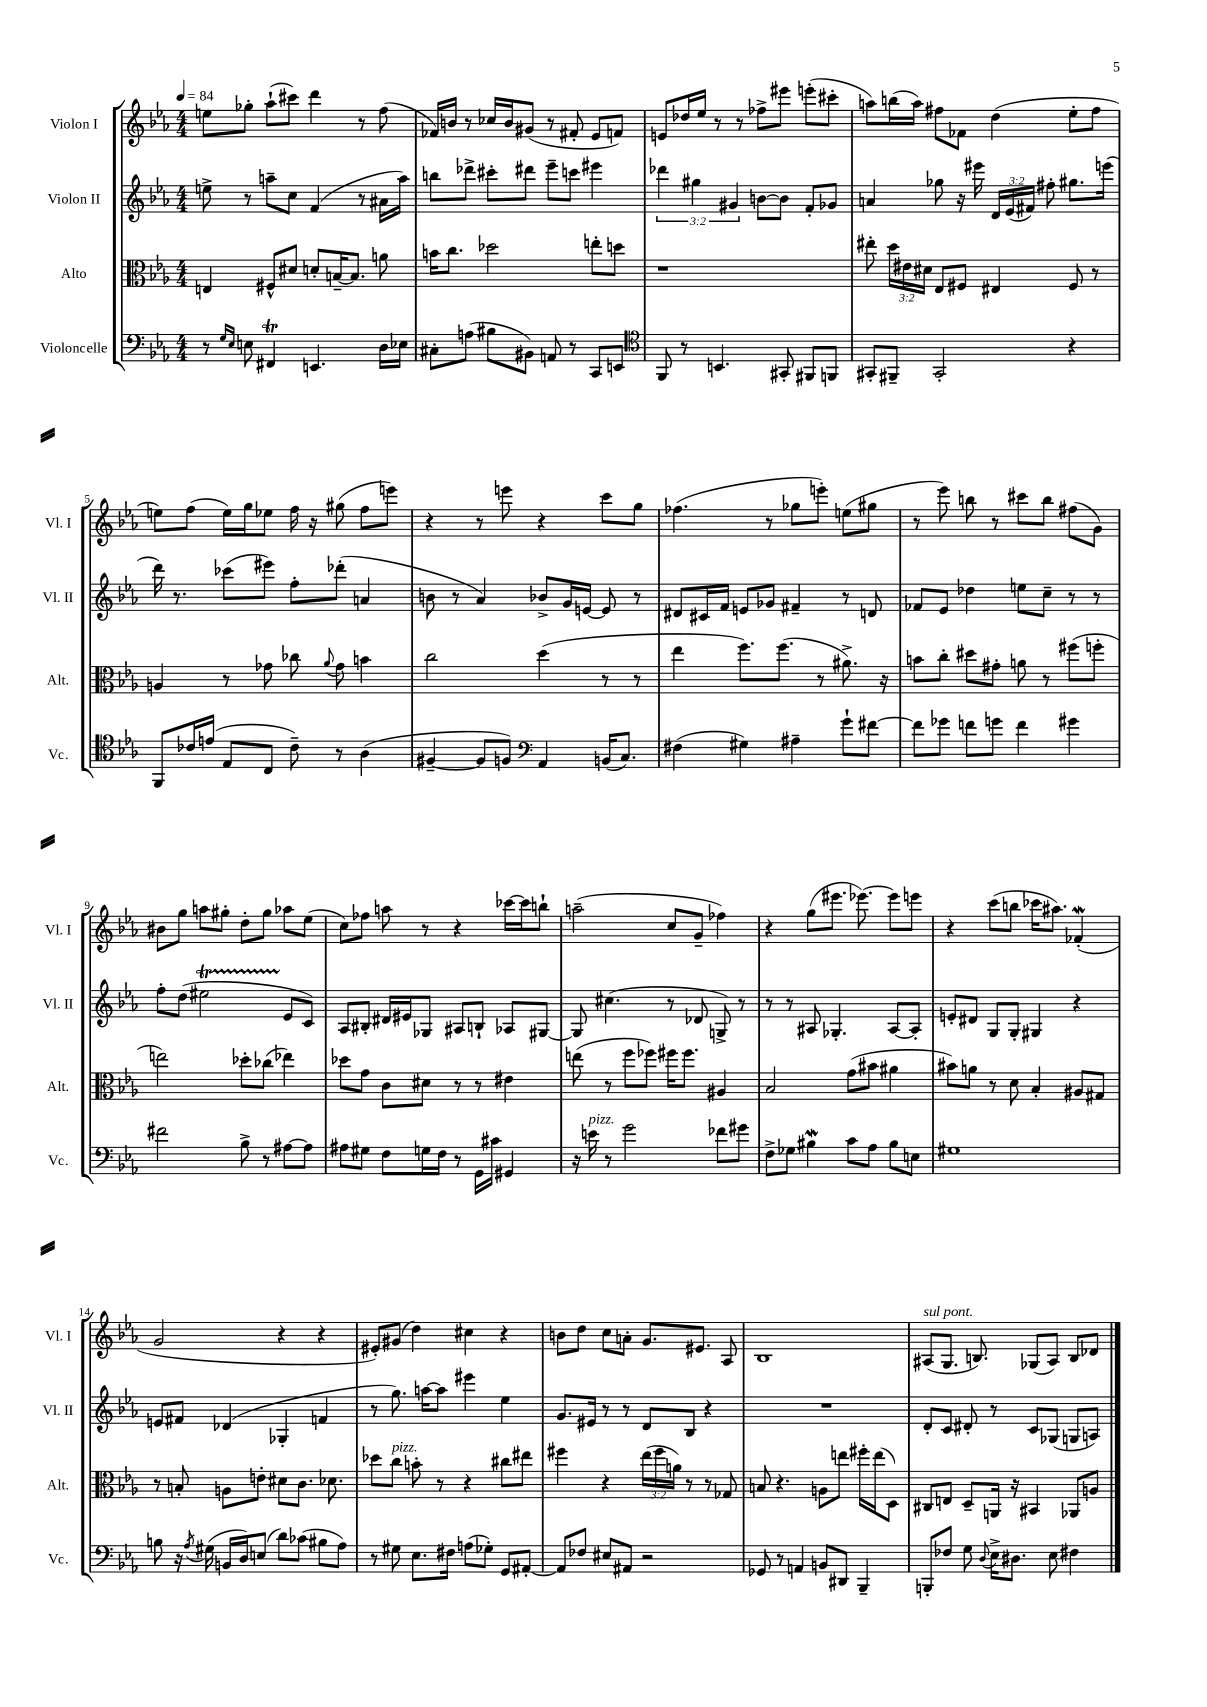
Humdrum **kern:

**kern	**kern	**kern	**kern
*staff4	*staff3	*staff2	*staff1
*clefF4	*clefC3	*clefG2	*clefG2
*k[b-e-a-]	*k[b-e-a-]	*k[b-e-a-]	*k[b-e-a-]
*M4/4	*M4/4	*M4/4	*M4/4
*MM84	*MM84	*MM84	*MM84
8r	4E	8ee^	8ee
16qqG	.	.	.
16qqE-	.	.	.
8E	.	8r	8gg-'
4FF#	8F#^^	8aa~	(8aa-`
.	8d#	8cc	8ccc#)
4.EE	8d'	(4f	4ddd
.	[16B~	.	.
.	8.B]	.	.
.	.	8r	8r
16D	8a	16a#	(8ff
16E-	.	16aa)	.
=	=	=	=
8C#'	16b	8bb	16f-)
.	8.cc	.	16b
(8A	.	8ddd-^	8r
8B#	2dd-	8ccc#'	16cc-
.	.	.	16b
8BB#)	.	8ddd#	(8g#
8AA	.	8eee-~	8r
8r	.	8ccc	8f#'
8CC	8ee'	4eee#	8e-
8EE	8dd	.	8f)
=	=	=	=
*clefC4	*	*	*
8FF	1r	6ddd-	8e
8r	.	.	16dd-
.	.	6gg#	.
.	.	.	16ee-
4.BB	.	.	8r
.	.	6g#	.
.	.	.	8r
.	.	[8b	8ff-^
8GG#'	.	8b]	8eee#
8FF#	.	8f'	(8eee'
8FF	.	8g-	8ccc#'
=	=	=	=
8GG#'	8ee#'	4a	8aa)
8FF#~	24dd	.	(16bb
.	24e#	.	.
.	.	.	16aa)
.	24d#	.	.
2GG#'	8E-	8gg-	8ff#
.	8F#	16r	8f-
.	.	16eee#	.
.	4E#	24d	(4dd
.	.	(24e-	.
.	.	24f#)	.
.	.	8ff#'	.
4r	8F#	8.gg#	8ee-'
.	8r	.	8ff#
.	.	(16eee	.
=	=	=	=
8FF	4A	16ddd)	8ee)
.	.	8.r	.
16c-	.	.	(8ff
(16e	.	.	.
8E-	8r	(8ccc-	16ee)
.	.	.	16gg
8C	8g-	8eee#)	8ee-
8c-~)	8cc-	8ff'	16ff
.	.	.	16r
.	8qqa-	.	.
8r	8g-	(8ddd-'	(8gg#
(4A-	4b	4a	8ff
.	.	.	8eee)
=	=	=	=
[4F#~	2cc	8b	4r
.	.	8r	.
8F#]	.	4a-)	8r
8F)	.	.	8eee
*clefF4	*	*	*
4AA-	(4dd	8b-^	4r
.	.	16g	.
.	.	[16e	.
(16BB	8r	8e]	8ccc
8.C)	.	.	.
.	8r	8r	8gg
=	=	=	=
(4F#	4ee-	8d#	(4.ff-
.	.	16c#	.
.	.	16f	.
4G#)	8.ff)	8e	.
.	.	8g-	8r
.	(8.ff	.	.
4A#~	.	4f#~	8gg-
.	8r	.	8eee')
8g`	8.a#^)	8r	(8ee
[8f#	.	8d	8gg#
.	16r	.	.
=	=	=	=
8f#]	8b	8f-	8r
8g-	8cc'	8e-	8eee-)
8f	8dd#	4dd-	8bb
8g	8g#'	.	8r
4f	8a	8ee	8ccc#
.	8r	8cc~	8bb
4g#	(8ff#	8r	(8ff#
.	8ff'	8r	8g)
=	=	=	=
2f#	2ee)	8ff'	8b#
.	.	(8dd	8gg
.	.	2ee#	8aa
.	.	.	8gg#'
8B-^	8dd-'	.	8dd'
8r	(8cc-	.	8gg#
[8A#	4ee-)	8e-	8aa-
8A#]	.	8c)	(8ee-
=	=	=	=
8A#	8dd-	8A-	8cc)
8G#	8g	8B#'	8ff-
8F	8c	16d#	8aa
.	.	16e#	.
16G	8d#	8G-	8r
16F	.	.	.
8r	8r	8A#	4r
16GG	8r	8B`	.
16c#	.	.	.
4GG#	4e#	8A-	[16ccc-
.	.	.	16ccc-]
.	.	[8G#	8bb`
=	=	=	=
16r	(8ee	8G#]	(2aa~
16e	.	.	.
8r	8r	(4.cc#	.
2g	8ff	.	.
.	8ff-)	.	.
.	16ff#	8r	8cc
.	8.ff#	.	.
.	.	8d-	8g~
8f-	4A#	8G^)	4ff-)
8g#	.	8r	.
=	=	=	=
8F^	2B-	8r	4r
8G-	.	8r	.
4B#	.	8A#	(8gg
.	.	4.G-'	8.eee#
8c	(8g	.	.
.	.	.	[8.eee-)
8A-	8b#	.	.
8B#	4a#	[8A#	8eee-]
8E	.	8A#']	8eee
=	=	=	=
1G#	8b#)	8e'	4r
.	8a	8d#	.
.	8r	8G	(8ccc
.	8d	8G'	8bb
.	4B-'	4G#	16ccc-
.	.	.	8.aa#)
.	8A#	4r	(4f-'
.	8G#	.	.
=	=	=	=
8B	8r	8e	2g
16r	8B'	8f#	.
8qA-	.	.	.
(16G#	.	.	.
16BB	8A	(4d-	.
16D)	.	.	.
(8E	8e'	.	.
8d)	8d#	4G-'	4r
(8c-	8.c	.	.
8B#	.	4f	4r
.	8.d-	.	.
8A-)	.	.	.
=	=	=	=
8r	8dd-	8r	8e#')
8G#	8cc	8.gg)	(8g#
8.E-	8b'	.	4dd)
.	.	[16aa	.
.	8r	8aa]	.
16F#	.	.	.
(8A	4r	4eee#	4cc#
8G-')	.	.	.
8GG	8cc#	4ee-	4r
[8AA#'	8ee#	.	.
=	=	=	=
8AA#]	4ff#	8.g	8b
8F-	.	.	8dd
.	.	16e#	.
8E#	4r	8r	8cc
8AA#	.	8r	8a'
2r	(24ee-	8d	8.g
.	24ff#	.	.
.	24a)	.	.
.	8r	8B-	.
.	.	.	8.e#
.	8r	4r	.
.	8G-	.	8A-
=	=	=	=
8GG-	8B	1r	1B-
8r	4.r	.	.
4AA	.	.	.
8BB	8A	.	.
8DD#	8ee	.	.
4BBB-~	16ff#'	.	.
.	(16ee	.	.
.	8D)	.	.
=	=	=	=
8BBB'	8C#	8d'	(8A#
8F-	8E	8c	8.G
8G	8D~	8d#'	.
.	.	.	8.B)
8qqD	.	.	.
16E-^	16AA	8r	.
8.D#	16r	.	.
.	4BB#	8c	(8G-
8E-	.	(8G-	8A#)
4F#	8AA-	8G	8B
.	8A	8A)	8d-
==	==	==	==
*-	*-	*-	*-
